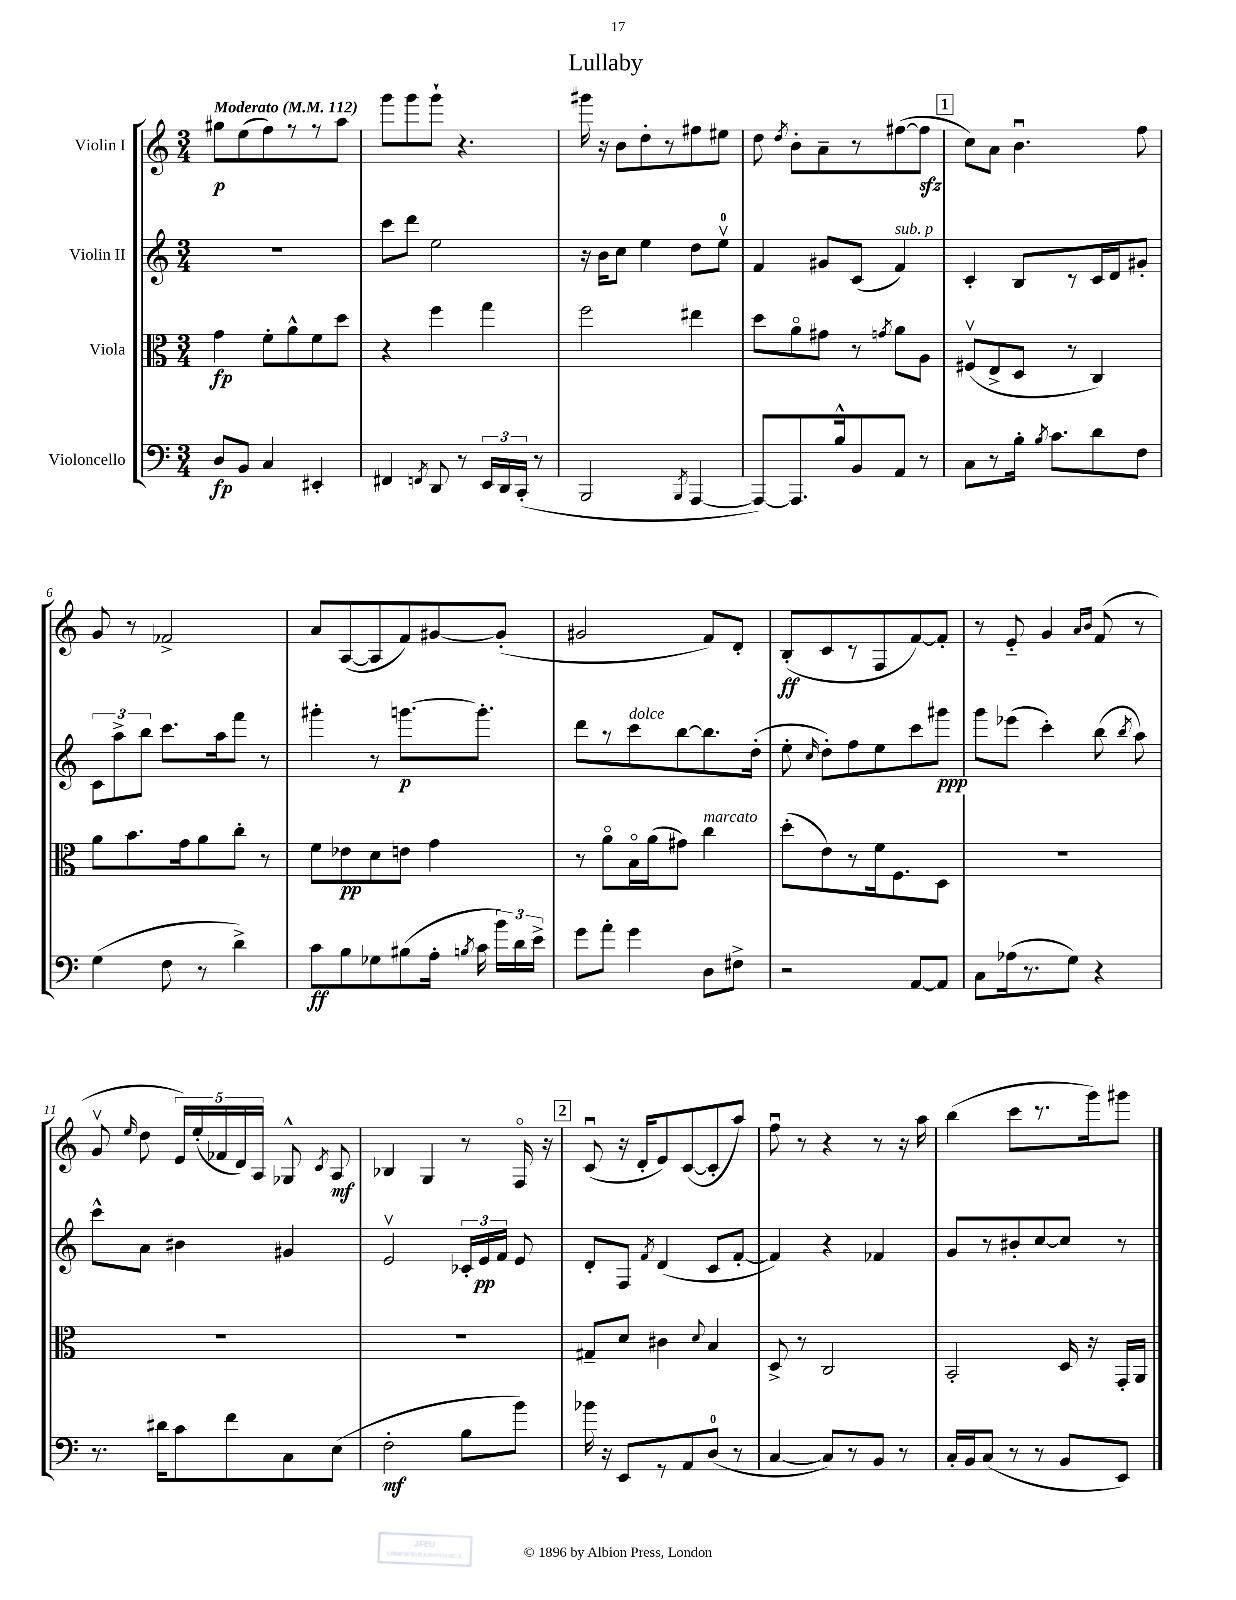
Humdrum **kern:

**kern	**kern	**kern	**kern
*staff4	*staff3	*staff2	*staff1
*clefF4	*clefC3	*clefG2	*clefG2
*k[]	*k[]	*k[]	*k[]
*M3/4	*M3/4	*M3/4	*M3/4
*MM112	*MM112	*MM112	*MM112
8D	4g	2.r	8gg#
8BB	.	.	(8ee
4C	8f'	.	8ff)
.	8a^^	.	8r
4EE#'	8f	.	8r
.	8dd	.	8aa
=	=	=	=
4FF#	4r	8ccc	8ggg
.	.	8ddd	8ggg
8qFF	.	.	.
8DD	4ff	2ee	8ggg`
8r	.	.	4.r
24EE	4gg	.	.
24DD	.	.	.
(24CC'	.	.	.
8r	.	.	.
=	=	=	=
2BBB	2ff	16r	16ggg#
.	.	16b	16r
.	.	8cc	8b
.	.	4ee	8dd'
.	.	.	8r
8qBBB	.	.	.
[4AAA	4ee#	8dd	8ff#
.	.	8eev	8ee#
=	=	=	=
8AAA_)	8dd	4f	8dd
.	.	.	8qdd
8.AAA]	8ao	.	8b'
.	8g#	8g#	8a~
16B^^	.	.	.
8BB	8r	(8c	8r
.	8qg	.	.
8AA	8a	4f)	([8ff#
8r	8A	.	8ff#]
=	=	=	=
8C	(8F#v	4c'	8cc)
8r	8E^	.	8a
16B'	8D	8B	4.bu
8qB	.	.	.
8.c	.	.	.
.	8r	8r	.
8d	4C)	16c	.
.	.	16d	.
8F	.	8g#'	8ff
=	=	=	=
(4G	8a	12c	8g
.	.	12aa^	.
.	8.b	.	8r
.	.	12bb	.
8F	.	8.ccc	2f-^
.	16g	.	.
8r	8a	.	.
.	.	16aa	.
4d^)	8cc'	8fff	.
.	8r	8r	.
=	=	=	=
8c	8f	4ggg#'	8a
8B	8e-	.	([8A
8G-	8d	8r	8A]
(8B#	8e	[8.ggg	8f)
16A'	4g	.	[8g#
8qB	.	.	.
16c	.	8.ggg']	.
24b)	.	.	(8g#']
24d	.	.	.
24e^	.	.	.
=	=	=	=
8g	8r	8ddd	2g#
8a'	8ao	8r	.
4g	16Bo	8ccc	.
.	(16a	.	.
.	8g#)	[8bb	.
8D	4cc	8.bb]	8f)
8F#^	.	.	8d'
.	.	(16dd'	.
=	=	=	=
2r	(8dd'	8ee'	(8B'
.	.	16qqcc	.
.	8e)	8dd')	8c
.	8r	8ff	8r
.	16f	8ee	8F
.	8.F	.	.
[8AA	.	8ccc	[8f)
8AA]	8D	8ggg#	8f']
=	=	=	=
8C	2.r	8ggg	8r
(16A-	.	(8eee-	8e'~
8.r	.	.	.
.	.	4ccc')	4g
8G)	.	.	.
.	.	.	16qqa
.	.	.	16qqb
4r	.	(8bb	(8f
.	.	8qbb	.
.	.	8aa)	8r
=	=	=	=
8.r	2.r	8ccc^^	8gv
.	.	.	16qqee
.	.	8a	8dd
16d#	.	.	.
8c	.	4b#	20e)
.	.	.	(20ee'
.	.	.	20f-
8f	.	.	.
.	.	.	20d)
.	.	.	20A
8C	.	4g#	8G-^^
.	.	.	8qc
(8E	.	.	8A
=	=	=	=
2F'	2.r	2ev	4B-
.	.	.	4G
8B	.	24c-'	8r
.	.	24e	.
.	.	24f	.
8b)	.	8e	16Fo
.	.	.	16r
=	=	=	=
16b-	8G#~	8d'	(8cu
16r	.	.	.
8EE	8d	8F	16r
.	.	.	16d'
.	.	8qf	.
8r	4c#	(4d	8e)
8AA	.	.	([8c
.	8qqd	.	.
(8D	4B	8c	8c']
8r	.	[8f'	8aa)
=	=	=	=
[4C	8D^	4f])	8ffu
.	8r	.	8r
8C])	2C	4r	4r
8r	.	.	.
8BB	.	4f-	8r
8r	.	.	16r
.	.	.	16aa
=	=	=	=
16C'	2BB'	8g	(4bb
16BB	.	.	.
(8C	.	8r	.
8r	.	8b#'	8ccc
8r	.	[8cc	8.r
8BB	16D	8cc]	.
.	16r	.	16ggg)
8EE)	16GG'	8r	8ggg#
.	16AA	.	.
==	==	==	==
*-	*-	*-	*-
